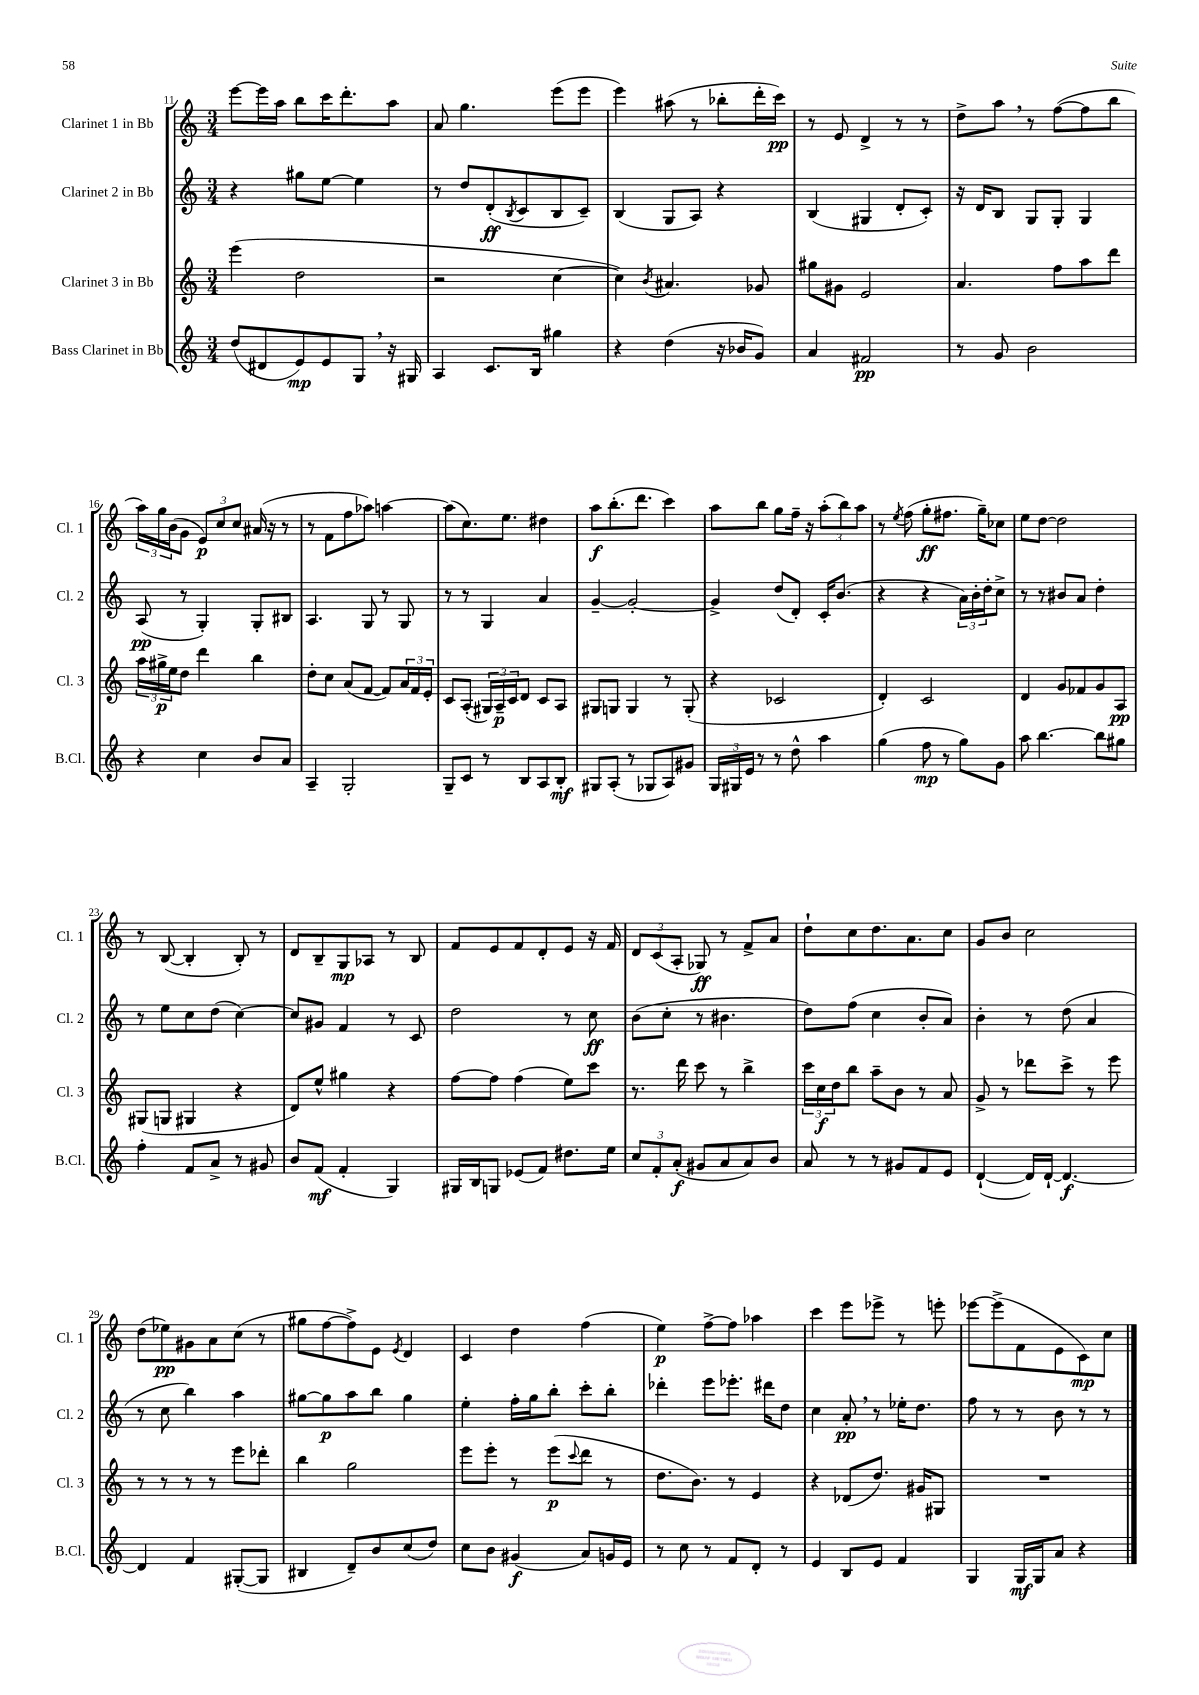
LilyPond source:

<<
\new StaffGroup <<
\new Staff = "s0" \with { instrumentName = "Clarinet 1 in Bb" shortInstrumentName = "Cl. 1" } {
    \clef treble \key c \major \numericTimeSignature \time 3/4
    e'''8~ e'''16 a''16 b''8 c'''16 d'''8.-. a''8 |
    a'8 g''4. e'''8( e'''8 |
    e'''4) ais''8( r8 bes''8-. d'''16-. c'''16\pp) |
    r8 e'8 d'4-> r8 r8 |
    d''8-> a''8 \breathe r8 f''8~( f''8 b''8 |
    \tuplet 3/2 { a''16) g''16 b'16( } g'8 \tuplet 3/2 { e'8\p) c''8 c''8 } ais'16( r16 r8 |
    r8 f'8 f''8 aes''8) a''4~ |
    a''8( c''8.) e''8. dis''4 |
    a''8\f b''8.-.( d'''8. c'''4) |
    a''8 b''8 g''8 f''16-- r16 \tuplet 3/2 { a''8-.( b''8) a''8 } |
    r8 \acciaccatura { e''8 } f''8( g''8-.\ff fis''8. g''16--) ces''8 |
    e''8 d''8~ d''2 |
    r8 b8~( b4-. b8-.) r8 |
    d'8 b8-- g8\mp aes8 r8 b8 |
    f'8 e'8 f'8 d'8-. e'8 r16 f'16 |
    \tuplet 3/2 { d'8 c'8( a8-. } ges8\ff) r8 f'8-> a'8 |
    d''8-! c''8 d''8. a'8. c''8 |
    g'8 b'8 c''2 |
    d''8( ees''8\pp) gis'8 a'8 c''8( r8 |
    gis''8 f''8~ f''8->) e'8 \acciaccatura { e'8 } d'4 |
    c'4 d''4 f''4( |
    e''4\p) f''8~-> f''8 aes''4 |
    c'''4 e'''8 ees'''8-> r8 e'''8-. |
    ees'''8~ ees'''8->( f'8 e'8 c'8\mp) c''8 \bar "|." |
}
\new Staff = "s1" \with { instrumentName = "Clarinet 2 in Bb" shortInstrumentName = "Cl. 2" } {
    \clef treble \key c \major \numericTimeSignature \time 3/4
    r4 gis''8 e''8~ e''4 |
    r8 d''8 d'8-.\ff( \acciaccatura { b8 } c'8 b8 c'8--) |
    b4( g8 a8) r4 |
    b4( gis4 d'8-. c'8-.) |
    r16 d'16 b8 g8 g8-. g4 |
    a8\pp( r8 g4-.) g8-. bis8 |
    a4. g8 r8 g8 |
    r8 r8 g4 a'4 |
    g'4~-- g'2~-. |
    g'4-> d''8( d'8-.) c'16-. b'8.( |
    r4 r4 \tuplet 3/2 { a'16) b'16-. d''16-. } c''8-> |
    r8 r8 bis'8 a'8 d''4-. |
    r8 e''8 c''8 d''8( c''4~) |
    c''8 gis'8 f'4 r8 c'8 |
    d''2 r8 c''8\ff |
    b'8( c''8-. r8 bis'4. |
    d''8) f''8( c''4 b'8-. a'8) |
    b'4-. r8 d''8( a'4 |
    r8 c''8 b''4) a''4 |
    gis''8~ gis''8\p a''8 b''8 gis''4 |
    e''4-. f''16-. g''16 b''8-. c'''8-. b''8-. |
    des'''4-. e'''8 ees'''8.-. dis'''16 d''8 |
    c''4 a'8-.\pp \breathe r8 ees''16-. d''8. |
    f''8 r8 r8 b'8 r8 r8 \bar "|." |
}
\new Staff = "s2" \with { instrumentName = "Clarinet 3 in Bb" shortInstrumentName = "Cl. 3" } {
    \clef treble \key c \major \numericTimeSignature \time 3/4
    e'''4( d''2 |
    r2 c''4~ |
    c''4) \acciaccatura { b'8 } ais'4. ges'8 |
    gis''8 gis'8 e'2 |
    a'4. f''8 a''8 d'''8 |
    \tuplet 3/2 { a''16 gis''16->\p e''16 } d''8 d'''4 b''4 |
    d''8-. c''8 a'8( f'8~ f'8) \tuplet 3/2 { a'16 f'16 e'16-. } |
    c'8 a8-.( \tuplet 3/2 { gis16) a16--\p c'16 } d'8 c'8 a8 |
    gis8 g8 g4 r8 g8-.( |
    r4 ces'2 |
    d'4-.) c'2 |
    d'4 g'8 fes'8 g'8 a8\pp |
    gis8( g8 gis4 r4 |
    d'8) e''8-^ gis''4 r4 |
    f''8~ f''8 f''4( e''8) c'''8 |
    r8. d'''16 c'''8 r8 b''4-> |
    \tuplet 3/2 { c'''16 c''16\f d''16 } b''8 a''8-- b'8 r8 a'8 |
    g'8-> r8 des'''8 c'''8-> r8 e'''8 |
    r8 r8 r8 r8 e'''8 des'''8-. |
    b''4 g''2 |
    e'''8 e'''8-. r8 e'''8\p( \appoggiatura { c'''8 } d'''8 r8 |
    d''8. b'8.) r8 e'4 |
    r4 des'8( d''8.) gis'16 gis8 |
    R2. \bar "|." |
}
\new Staff = "s3" \with { instrumentName = "Bass Clarinet in Bb" shortInstrumentName = "B.Cl." } {
    \clef treble \key c \major \numericTimeSignature \time 3/4
    d''8( dis'8 e'8\mp) e'8 g8 \breathe r16 gis16 |
    a4 c'8. b16 gis''4 |
    r4 d''4( r16 bes'16 g'8) |
    a'4 fis'2\pp |
    r8 g'8 b'2 |
    r4 c''4 b'8 a'8 |
    a4-- g2-. |
    g8-- c'8 r8 b8 a8 b8-.\mf |
    gis8 a8-.( r8 ges8 a8) gis'8 |
    \tuplet 3/2 { g16 gis16 e'16 } r8 r8 d''8-^ a''4 |
    g''4( f''8\mp r8 g''8) g'8 |
    a''8 b''4.~ b''8 gis''8 |
    f''4-. f'8 a'8-> r8 gis'8 |
    b'8 f'8\mf( f'4-. g4) |
    gis16 b16 g8 ees'8( f'8) dis''8. e''16 |
    \tuplet 3/2 { c''8 f'8-. a'8-.\f( } gis'8 a'8 a'8) b'8 |
    a'8 r8 r8 gis'8 f'8 e'8 |
    d'4~-!( d'16) d'16~-! d'4.~\f |
    d'4 f'4 gis8~-.( gis8 |
    bis4 d'8--) b'8 c''8( d''8) |
    c''8 b'8 gis'4\f( a'8) g'16 e'16 |
    r8 c''8 r8 f'8 d'8-. r8 |
    e'4 b8 e'8 f'4 |
    g4 g16\mf g16 a'8 r4 \bar "|." |
}
>>
>>
\layout { \context { \Score currentBarNumber = #11 } }
